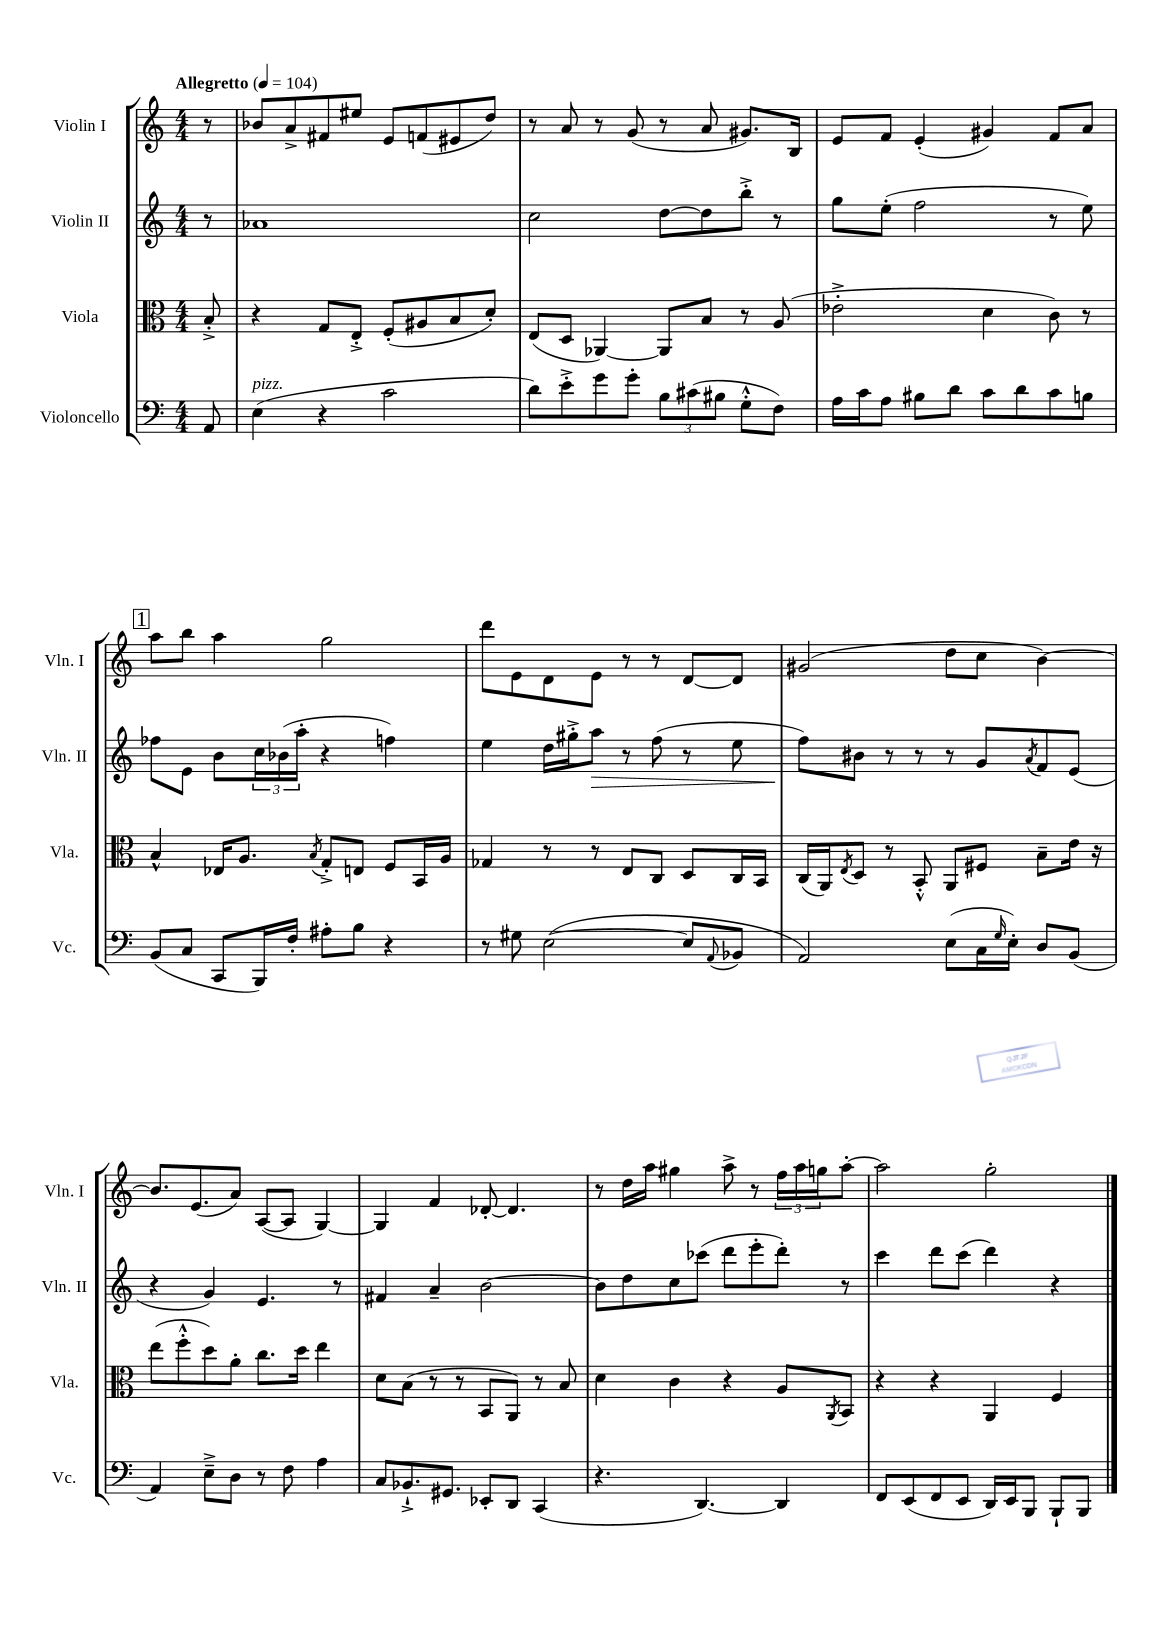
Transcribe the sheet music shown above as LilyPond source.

<<
\new StaffGroup <<
\new Staff = "s0" \with { instrumentName = "Violin I" shortInstrumentName = "Vln. I" } {
    \clef treble \key c \major \numericTimeSignature \time 4/4 \partial 8 \tempo "Allegretto" 4 = 104
    r8 |
    bes'8 a'8-> fis'8 eis''8 e'8 f'8( eis'8 d''8) |
    r8 a'8 r8 g'8( r8 a'8 gis'8.) b16 |
    e'8 f'8 e'4-.( gis'4) f'8 a'8 |
    \mark \markup { \box "1" } a''8 b''8 a''4 g''2 |
    d'''8 e'8 d'8 e'8 r8 r8 d'8~ d'8 |
    gis'2( d''8 c''8 b'4~) |
    b'8. e'8.( a'8) a8~( a8 g4~) |
    g4 f'4 des'8~-. des'4. |
    r8 d''16 a''16 gis''4 a''8-> r8 \tuplet 3/2 { f''16 a''16 g''16 } a''8~-. |
    a''2 g''2-. \bar "|." |
}
\new Staff = "s1" \with { instrumentName = "Violin II" shortInstrumentName = "Vln. II" } {
    \clef treble \key c \major \numericTimeSignature \time 4/4 \partial 8
    r8 |
    aes'1 |
    c''2 d''8~ d''8 b''8-.-> r8 |
    g''8 e''8-.( f''2 r8 e''8) |
    \mark \markup { \box "1" } fes''8 e'8 b'8 \tuplet 3/2 { c''16 bes'16( a''16-. } r4 f''4) |
    e''4 d''16 gis''16-.-> a''8\> r8 f''8( r8 e''8 |
    f''8\!) bis'8 r8 r8 r8 g'8 \acciaccatura { a'8 } f'8 e'8( |
    r4 g'4) e'4. r8 |
    fis'4 a'4-- b'2~ |
    b'8 d''8 c''8 ces'''8( d'''8 e'''8-. d'''8-.) r8 |
    c'''4 d'''8 c'''8( d'''4) r4 \bar "|." |
}
\new Staff = "s2" \with { instrumentName = "Viola" shortInstrumentName = "Vla." } {
    \clef alto \key c \major \numericTimeSignature \time 4/4 \partial 8
    b8-.-> |
    r4 g8 e8-.-> f8-.( ais8 b8 d'8-.) |
    e8( d8 aes,4~) aes,8 b8 r8 a8( |
    ees'2-.-> d'4 c'8) r8 |
    \mark \markup { \box "1" } b4-^ ees16 a8. \acciaccatura { b8 } g8-.-> e8 f8 b,16 a16 |
    ges4 r8 r8 e8 c8 d8 c16 b,16 |
    c16( a,16) \acciaccatura { e8 } d8 r8 b,8-.-^ a,8 fis8 b8-- e'16 r16 |
    e''8( f''8-.-^ d''8) a'8-. c''8. d''16 e''4 |
    d'8 b8( r8 r8 b,8 a,8) r8 b8 |
    d'4 c'4 r4 a8 \acciaccatura { a,8 } b,8 |
    r4 r4 a,4 f4 \bar "|." |
}
\new Staff = "s3" \with { instrumentName = "Violoncello" shortInstrumentName = "Vc." } {
    \clef bass \key c \major \numericTimeSignature \time 4/4 \partial 8
    a,8 |
    e4^\markup { \italic "pizz." }( r4 c'2 |
    d'8) e'8-.-> g'8 g'8-. \tuplet 3/2 { b8 cis'8( bis8 } g8-.-^ f8) |
    a16 c'16 a8 bis8 d'8 c'8 d'8 c'8 b8 |
    \mark \markup { \box "1" } b,8( c8 c,8 b,,16) f16-. ais8-. b8 r4 |
    r8 gis8 e2~( e8 \appoggiatura { a,8 } bes,8 |
    a,2) e8( c16 \grace { g16 } e16-.) d8 b,8( |
    a,4) e8---> d8 r8 f8 a4 |
    c8 bes,8.-!-> gis,8. ees,8-. d,8 c,4( |
    r4. d,4.~) d,4 |
    f,8 e,8( f,8 e,8 d,16) e,16 b,,8 b,,8-! b,,8 \bar "|." |
}
>>
>>
\layout { \context { \Score \remove "Bar_number_engraver" } }
